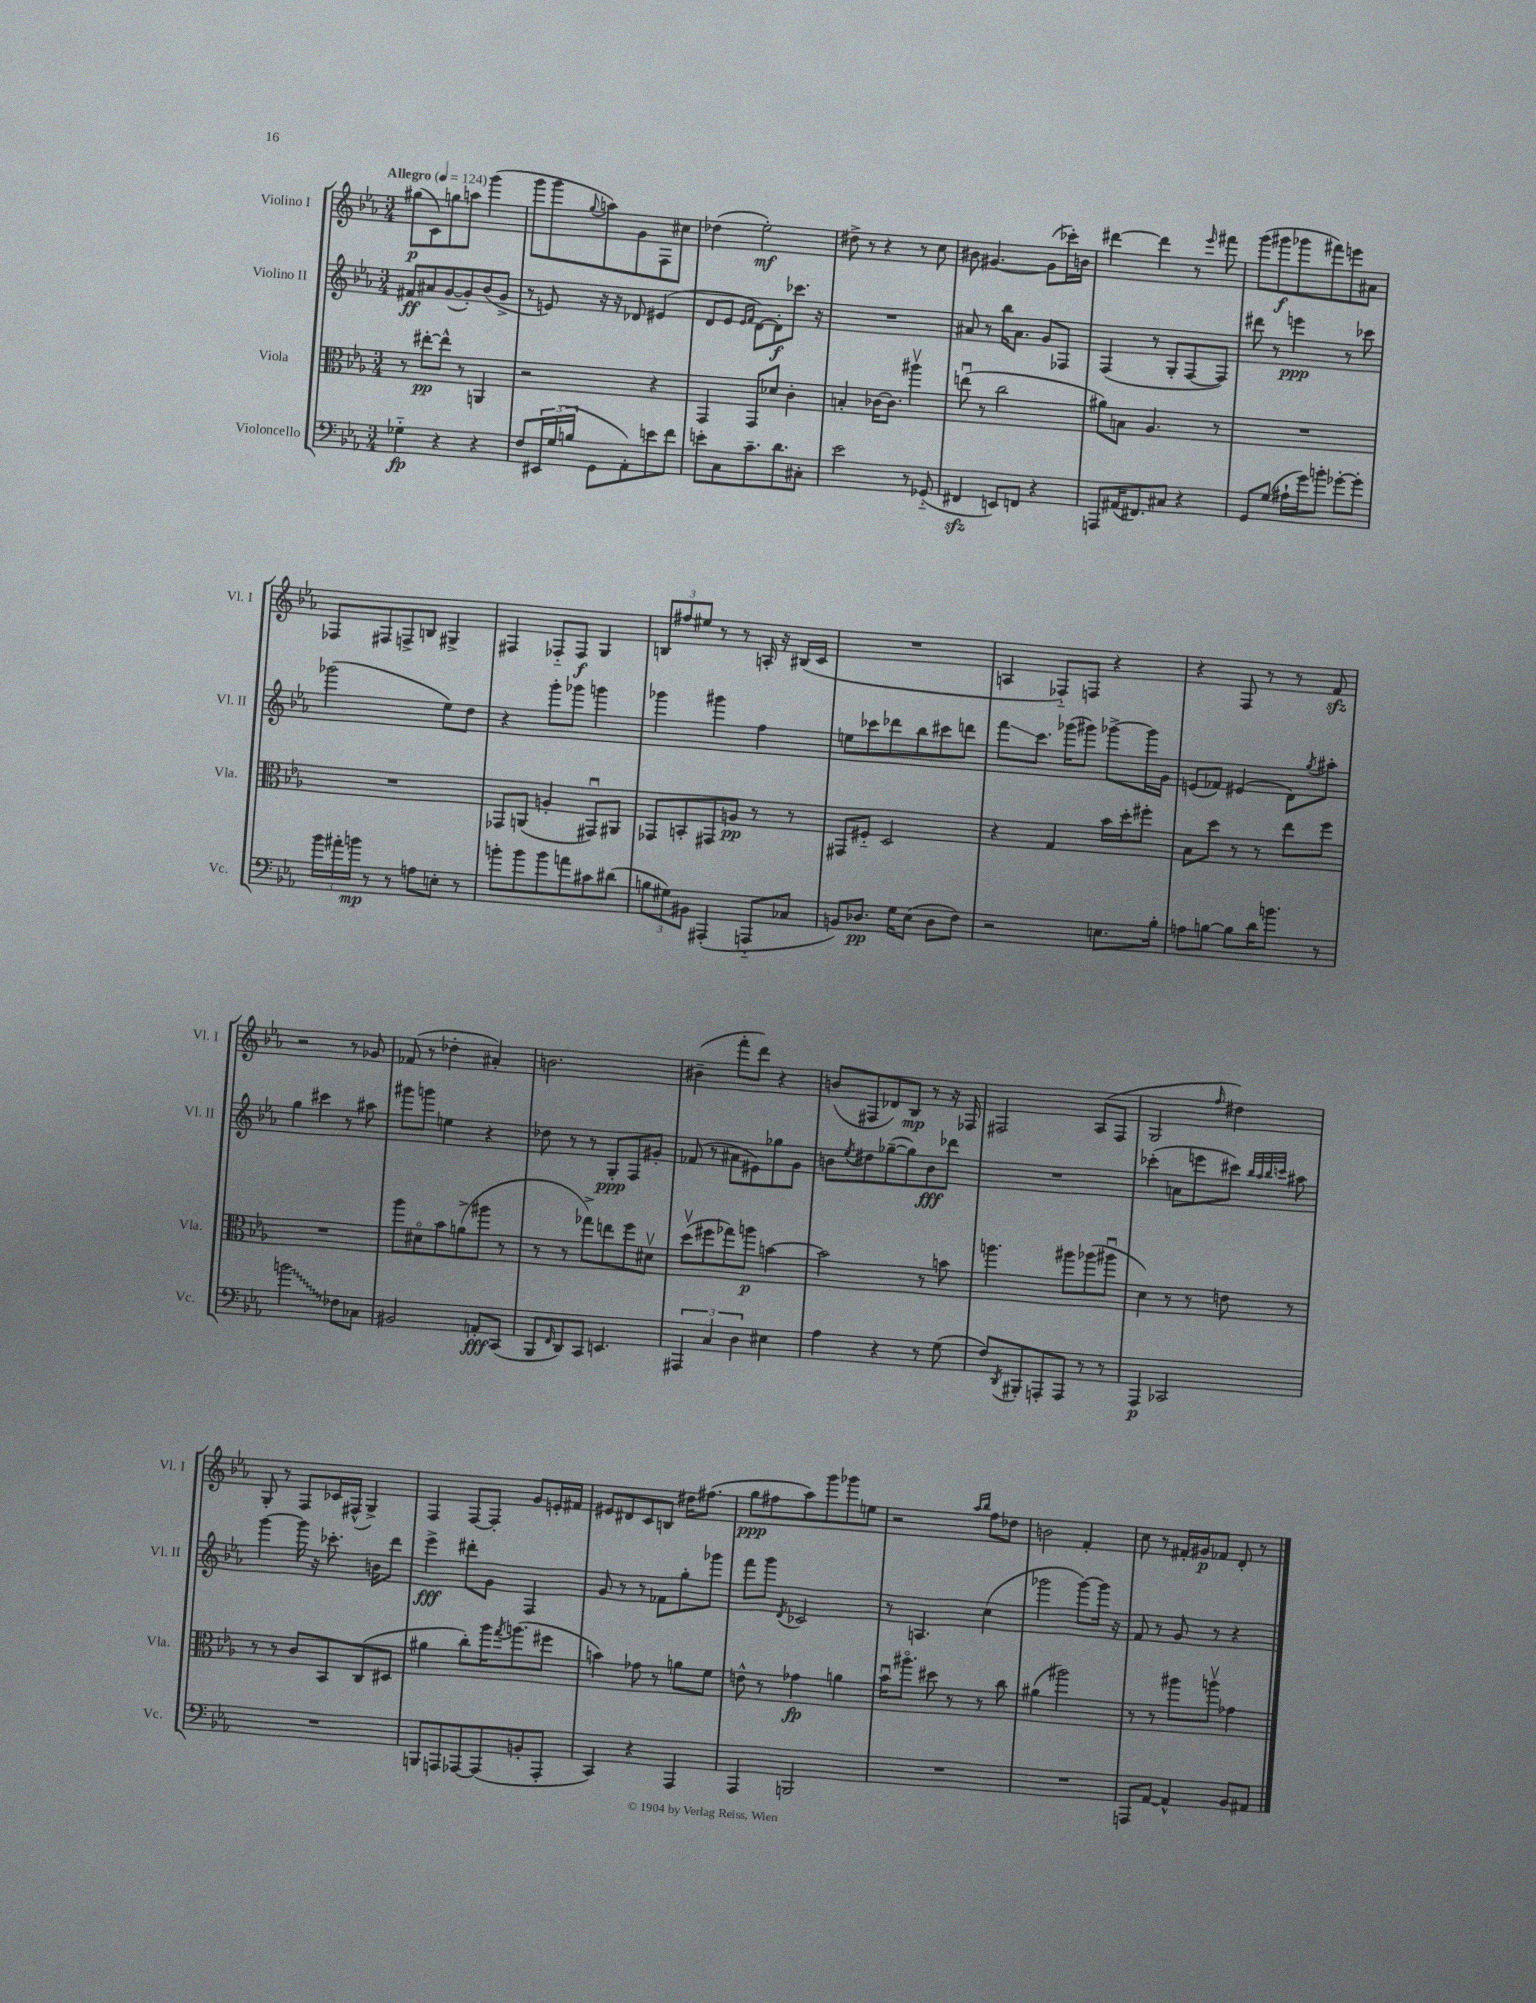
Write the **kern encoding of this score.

**kern	**kern	**kern	**kern
*staff4	*staff3	*staff2	*staff1
*clefF4	*clefC3	*clefG2	*clefG2
*k[b-e-a-]	*k[b-e-a-]	*k[b-e-a-]	*k[b-e-a-]
*M3/4	*M3/4	*M3/4	*M3/4
*MM124	*MM124	*MM124	*MM124
4G-'~	8r	8f#	(8gg#
.	[8ee#'	8a#	8c)
4r	8ee#^^]	([8g	8gg
.	8r	8g'])	8aa
4r	4AA	(8b-	(4ggg
.	.	8g^	.
=	=	=	=
8F	2r	8r	8ggg
24EE#	.	8e)	8ggg
(24G	.	.	.
24B	.	.	.
.	.	.	8qqgg
8GG	.	16r	8aa)
.	.	16r	.
8AA-')	.	8d-	8g
8e	4r	(4e#	8F
8f	.	.	8cc#
=	=	=	=
8e'	4GG	8d	(4dd-
8C	.	8e-	.
.	.	16qqe-	.
.	.	16qqf	.
8.c~	8GG	[8d)	2ee-')
.	8d-	8d']	.
8.d	.	.	.
.	4c'	8.ccc-	.
8C#'	.	.	.
.	.	16r	.
=	=	=	=
2e-	4B'	2.r	8dd#^
.	.	.	8r
.	[16c-	.	4r
.	8.c-]	.	.
8r	4aa#v	.	8r
(8GG-'~	.	.	8cc
=	=	=	=
4FF#	(8eeu	8a#	8b#
.	8r	8r	[4.g#
8EE)	2cc	16bb-	.
.	.	8.a#	.
8FF	.	.	.
4r	.	8g	(8g#]
.	.	8F-	16ccc-')
.	.	.	16b
=	=	=	=
8AAA	8a#)	(4F	[4ddd#
(16AA#	8B	.	.
8.FF#)	.	.	.
.	4.A-	8r	4ddd#]
8C#	.	8G'	.
4r	.	[8F	8r
.	.	.	16qqeee-
.	8r	8F])	8fff#
=	=	=	=
8GG	2.r	8ddd#	(8ggg
(8G	.	8r	8ggg#
16A#`	.	4eee	8ggg-
16g)	.	.	.
8b'	.	.	8fff#)
[8g-'	.	8r	8eee
8g-']	.	8ccc-	8a#
=	=	=	=
24b-	2.r	(2ggg-	8F-
24a#'	.	.	.
24b	.	.	.
8r	.	.	8F#
8r	.	.	8F^
8A	.	.	8B
8E'	.	8ee-)	4G#^
8r	.	8dd	.
=	=	=	=
8b'	8GG-	4r	4F#
8b	(8AA	.	.
8b	4A'	8ggg'	8F-'~
8a	.	8ggg-	8F-
8c#	8GG#u)	4ggg	4G
(8d#	8AA#	.	.
=	=	=	=
12B	8GG-	4ggg-	12B
12G#)	.	.	12ff#
.	8BB'	.	.
12BB#	.	.	12ee#
(4AAA#'	8GG#	4ggg#	8r
.	8A	.	8r
8AAA'~	8r	4ff	16A'
.	.	.	16r
8C-	8r	.	(16B#
.	.	.	16c
=	=	=	=
8BB)	8GG#	8ee	2.r
8.D-	8F#'~	8ccc-	.
.	2D	8ddd-	.
16G	.	.	.
(8E-	.	8bb-	.
8D-	.	8ccc#	.
8F)	.	8ddd	.
=	=	=	=
2r	4r	8fff	4A
.	.	8.ccc	.
.	4G	.	8F-'~)
.	.	(16ggg-	.
.	.	8ggg#)	8F
8.E	16b-	[8ggg-^	4r
.	16dd'	.	.
.	8ff#'	16ggg-]	.
16B-'	.	16g	.
=	=	=	=
8A	8B-	(8e	4r
[8B	8dd	8f-)	.
8B]	8r	(4e#	8F
16d	8r	.	8r
8.b	.	.	.
.	8ee-	8d)	8r
.	.	8qgg	.
8r	8ff	8aa#'	8f
=	=	=	=
2b	2.r	4gg	2r
.	.	4ccc#	.
8F-	.	8r	8r
8C-	.	8aa#	8g-
=	=	=	=
2BB#	8aa-	8ggg#	(8f-
.	8d#o	8ggg	8r
.	8b-	4ee	4dd-'
.	(8a^	.	.
8AA'	8aa#	4r	4a#')
(8CC	8r	.	.
=	=	=	=
8BBB-	8r	8dd-	2.b
16qqFF	.	.	.
8DD)	8r	8r	.
8CC	8gg-^)	8r	.
4.EE	8ee	8G'	.
.	8ff	8F	.
.	8d#v	8g#'	.
=	=	=	=
6AAA#	(8ddv	(8f-	(4b#~
.	8ff#	8r	.
6C	.	.	.
.	8gg-)	8a#	8fff'
6D	.	.	.
.	8aa	8e#)	8ddd)
4E#	[4b	8gg-	4r
.	.	8g	.
=	=	=	=
4A-	2b]	8b	(8b
.	.	8qee-	.
.	.	8dd#	8F#
4r	.	([8gg-~	8d-)
.	.	8gg-])	8B-
8r	8r	8b	8r
(8G	8b	8ddd-	16r
.	.	.	16F-
=	=	=	=
8F)	4.aa	2.r	2F#
8qDD	.	.	.
8BBB#'	.	.	.
8AAA'	.	.	.
8AAA	8aa#	.	.
8r	(8aa-	.	(8A-
8r	8aa#u	.	8F#
=	=	=	=
4AAA-	4d)	(4ccc-'	2G
2CC-	8r	8a	.
.	8r	8eee	.
.	.	.	16qqff
.	8e	8ccc#)	4dd#)
.	.	32qqbb-	.
.	.	32qqaa-	.
.	.	32qqbb-	.
.	.	32qqccc	.
.	8r	8aa#	.
=	=	=	=
2.r	8r	[4ggg	8G'
.	8r	.	8r
.	8c	16ggg]	8F
.	.	16r	.
.	8BB-	8.ccc-'	16c-
.	.	.	(16F#^^
.	(8C	.	4G^)
.	.	16b	.
.	8D#	8ddd	.
=	=	=	=
8BBB	4a#	4eee-^	4F
8AAA	.	.	.
[8AAA-	8cc')	8ddd#'	[8F
(8AAA-]	16aa-	8g	8F']
.	8qgg	.	.
.	(8.aa	.	.
8BB'	.	4F	8g
8AAA-'	8ff#	.	16e'
.	.	.	16f#
=	=	=	=
4CC)	4b)	8g	8e#
.	.	8r	8d#
4r	8g-	8r	8c
.	8r	8f-	8B
4AAA-	8a	8gg'	16dd#
.	.	.	(8.ff#
.	8f	8ggg-	.
=	=	=	=
4AAA-	8e^^	8fff	8gg
.	8r	8ggg	8ff#
.	.	8qd	.
2BBB	4g-	2c-	8aa-)
.	.	.	8ggg
.	4a	.	8ggg-
.	.	.	8ee
=	=	=	=
2.r	16b-u	8r	2r
.	8.aa#o	.	.
.	.	4.A	.
.	8dd#	.	.
.	8r	.	.
.	.	.	16qqaa-
.	.	.	16qqbb-
.	8r	(4cc	8ff
.	8cc	.	8dd-
=	=	=	=
2.r	(4a#	2ggg-	2b
.	2aa#)	.	.
.	.	[8ggg-)	4f'
.	.	16ggg-]	.
.	.	16r	.
=	=	=	=
8AAA	8r	8f	8cc
[8AA-	8r	8r	8r
4AA-^^]	8aa#	8g	16f#'
.	.	.	16g#
.	8aav	8r	8f-
8BB-	4g-	4r	8d'
8AA#	.	.	8r
==	==	==	==
*-	*-	*-	*-
